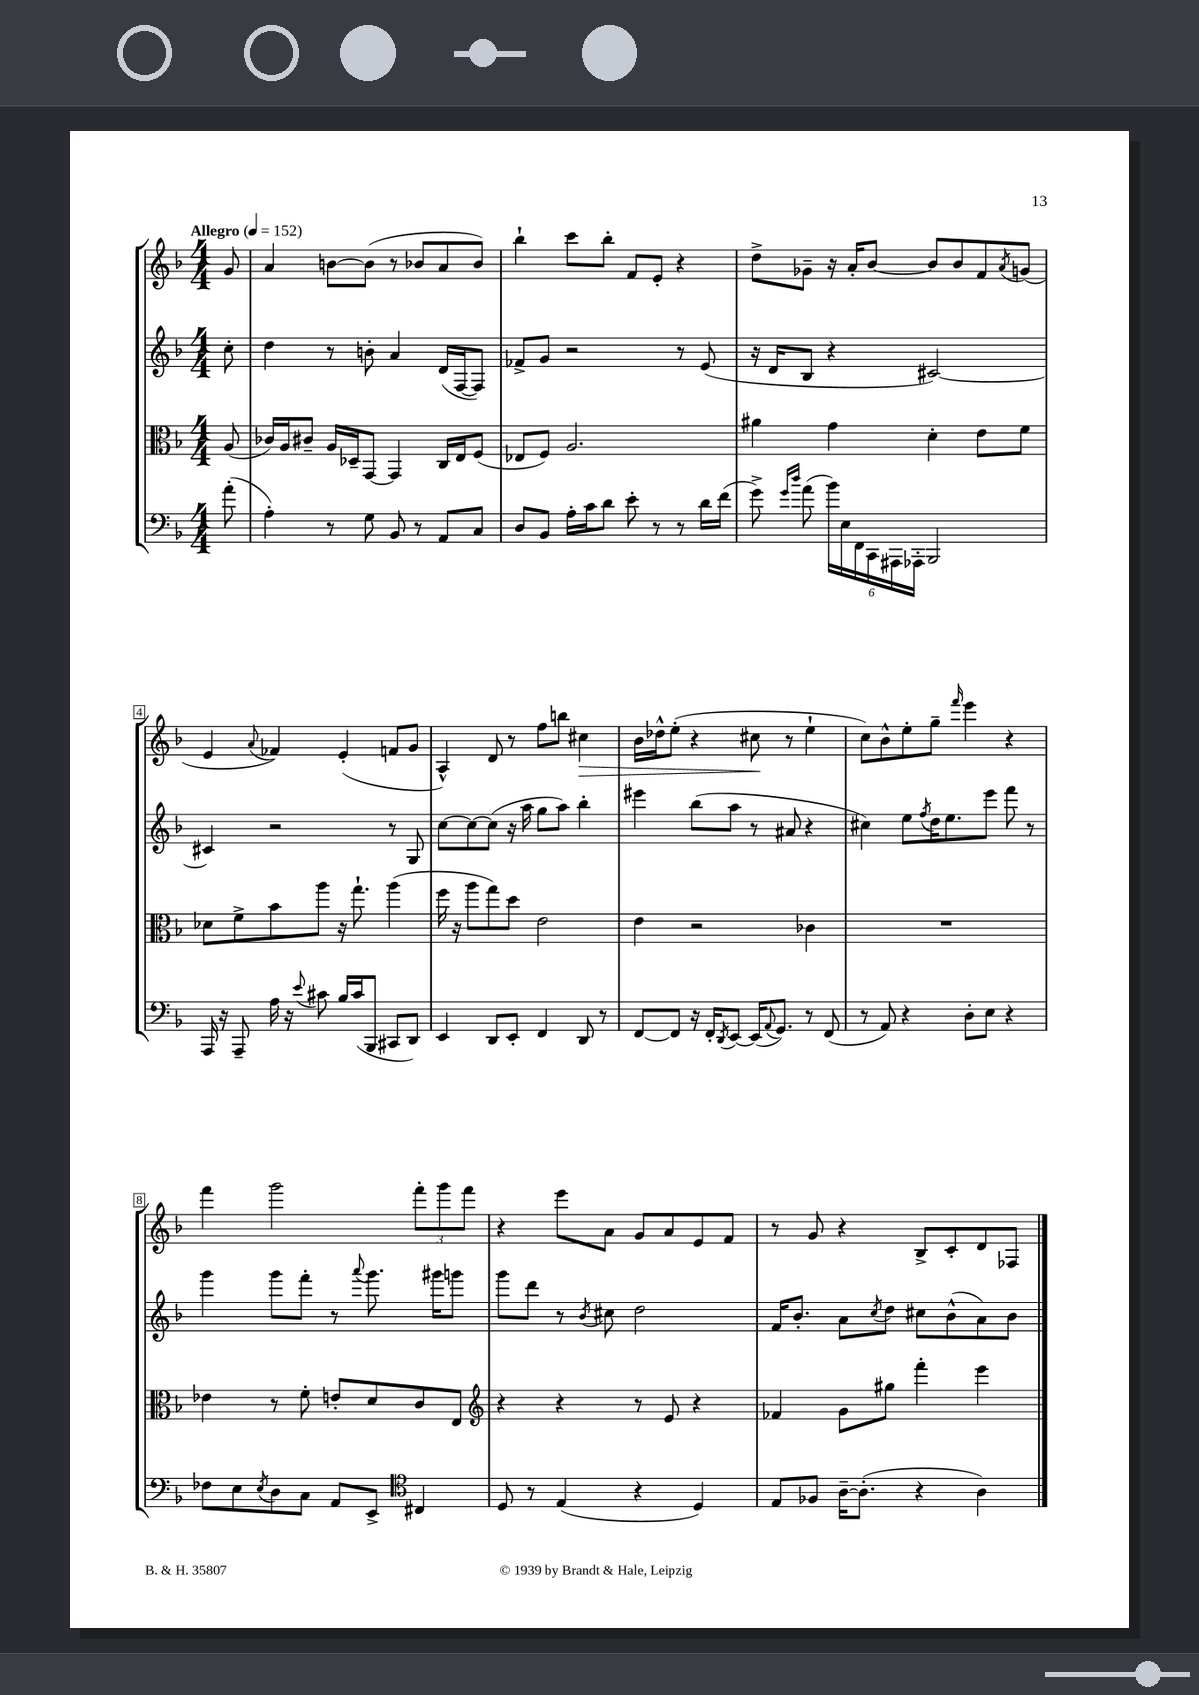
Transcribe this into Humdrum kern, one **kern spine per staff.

**kern	**kern	**kern	**kern
*staff4	*staff3	*staff2	*staff1
*clefF4	*clefC3	*clefG2	*clefG2
*k[b-]	*k[b-]	*k[b-]	*k[b-]
*M4/4	*M4/4	*M4/4	*M4/4
*MM152	*MM152	*MM152	*MM152
(8a'	(8A	8cc'	8g
=	=	=	=
4A')	16c-)	4dd	4a
.	16A	.	.
.	8c#~	.	.
8r	16A	8r	[8b
.	16D-~	.	.
8G	[8GG	8b'	(8b]
8BB-	4GG]	4a	8r
8r	.	.	8b-
8AA	16C	(16d	8a
.	16E	[16F	.
8C	(8F	8F])	8b-)
=	=	=	=
8D	8E-	8f-^	4bb-`
8BB-	8F)	8g	.
16A'	2.A	2r	8ccc
16c	.	.	.
8d	.	.	8bb-'
8e'	.	.	8f
8r	.	.	8e'
8r	.	8r	4r
16d	.	(8e	.
(16f	.	.	.
=	=	=	=
8g^)	4a#	16r	8dd^
.	.	16d	.
16qqg	.	.	.
16qqdd	.	.	.
(8a	.	8B-	8g-~
24b-)	4g	4r	16r
24E	.	.	.
.	.	.	16a'
24FF	.	.	.
24CC	.	.	[8b-
24AAA#	.	.	.
24AAA-'	.	.	.
2BBB-	4d'	[2c#)	8b-]
.	.	.	8b-
.	8e	.	8f
.	.	.	8qa
.	8f	.	(8g
=	=	=	=
16AAA	8d-	4c#]	4e
16r	.	.	.
8AAA~	8f^	.	.
.	.	.	8qqa
16A	8b-	2r	4f-)
16r	.	.	.
8qqe	.	.	.
8c#	8aa	.	.
16B-	16r	.	(4e'
(16c#	8.gg`	.	.
8BBB-	.	.	.
8CC#	(4aa	8r	8f
8DD)	.	8G	8g
=	=	=	=
4EE	16ff	[8cc	4A^^)
.	16r	.	.
.	8aa	8cc_	.
8DD	8gg)	(8cc]	8d
8EE'	8dd	16r	8r
.	.	16aa	.
4FF	2e	8gg	8ff
.	.	8aa)	8bb
8DD	.	4bb-'	4cc#
8r	.	.	.
=	=	=	=
[8FF	4e	4eee#	16b-
.	.	.	16dd-^^
8FF]	.	.	(8ee'
16r	2r	(8bb-	4r
16FF'	.	.	.
8qDD	.	.	.
[8EE	.	8aa	.
(16EE]	.	8r	8cc#
8qqAA	.	.	.
8.GG)	.	.	.
.	.	8a#	8r
8r	4c-	4r	4ee`
(8FF	.	.	.
=	=	=	=
8r	1r	4cc#)	8cc)
8AA)	.	.	8b-^^
4r	.	8ee	8ee'
.	.	8qff	.
.	.	16dd	8gg~
.	.	8.ee	.
.	.	.	16qqfff
8D'	.	.	4eee
8E	.	8eee	.
4r	.	8fff	4r
.	.	8r	.
=	=	=	=
8F-	4e-	4ggg	4fff
8E	.	.	.
8qE	.	.	.
8D	8r	8ggg	2ggg
8C	8f'	8fff'	.
8AA	8e'	8r	.
.	.	8qqaaa	.
8EE^	8d	8.ggg	.
*clefC4	*	*	*
4C#	8c	.	12fff'
.	.	16ggg#	.
.	.	.	12ggg
.	8E	8ggg	.
.	.	.	12fff
=	=	=	=
*	*clefG2	*	*
8D	4r	8ggg	4r
8r	.	8ddd	.
(4E	4r	8r	8eee
.	.	8qb-	.
.	.	8cc#	8a
4r	8r	2dd	8g
.	8e	.	8a
4D)	4r	.	8e
.	.	.	8f
=	=	=	=
8E	4f-	16f	8r
.	.	8.b-'	.
8F-	.	.	8g
[16A~	8g	8a	4r
(8.A']	.	.	.
.	.	8qcc	.
.	8gg#	8dd	.
4r	4fff'	8cc#	8B-^
.	.	(8b-^^	8c'
4A)	4eee	8a)	8d
.	.	8b-	8F-
==	==	==	==
*-	*-	*-	*-
